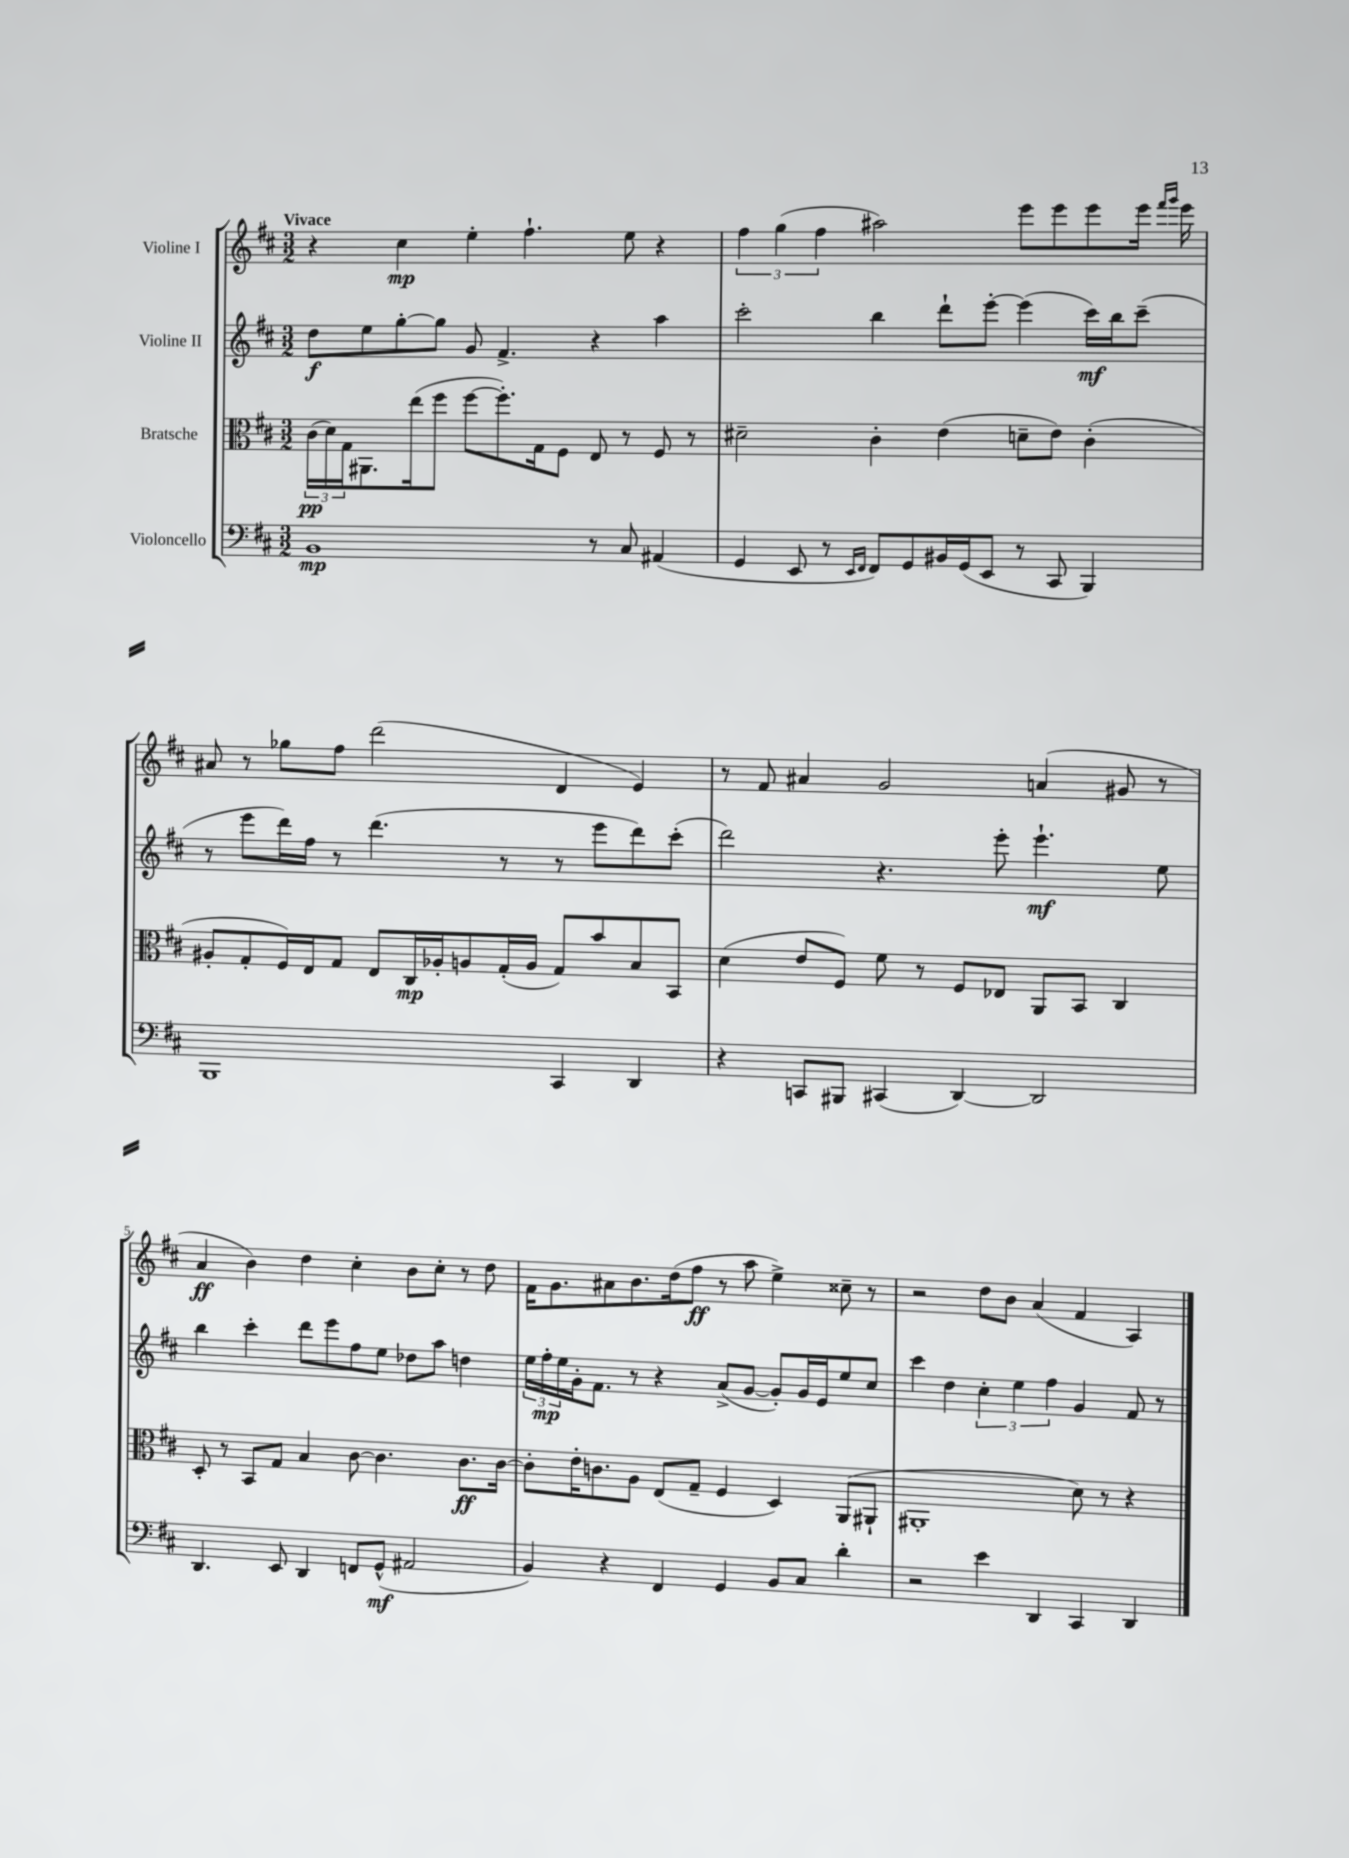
<<
\new StaffGroup <<
\new Staff = "s0" \with { instrumentName = "Violine I" } {
    \clef treble \key d \major \numericTimeSignature \time 3/2 \tempo "Vivace"
    r4 cis''4\mp e''4-. fis''4.-! e''8 r4 |
    \tuplet 3/2 { fis''4 g''4( fis''4 } ais''2) e'''8 e'''8 e'''8 e'''16 \grace { fis'''16 g'''16 } e'''16 |
    ais'8 r8 ges''8 fis''8 d'''2( d'4 e'4) |
    r8 fis'8 ais'4 g'2 a'4( gis'8 r8 |
    a'4\ff b'4) d''4 cis''4-. b'8 cis''8-. r8 d''8 |
    fis'16 g'8. ais'8 b'8. d''16( fis''8\ff r8 a''8 e''4->) cisis''8-- r8 |
    r2 d''8 b'8 a'4( fis'4 a4) \bar "|." |
}
\new Staff = "s1" \with { instrumentName = "Violine II" } {
    \clef treble \key d \major \numericTimeSignature \time 3/2
    d''8\f e''8 g''8~-. g''8 g'8 fis'4.-> r4 a''4 |
    cis'''2-. b''4 d'''8-! e'''8~-. e'''4( cis'''16\mf) b''16 cis'''8--( |
    r8 e'''8 d'''16) fis''16 r8 d'''4.( r8 r8 e'''8 d'''8) cis'''8-.( |
    d'''2) r4. e'''8-. e'''4.-!\mf e''8 |
    b''4 cis'''4-. d'''8 e'''8 fis''8 e''8 des''8 a''8 d''4 |
    \tuplet 3/2 { e''16 fis''16-.\mp e''16 } g'16-. fis'8. r8 r4 a'8->( g'8~ g'8-.) g'16 e'16 e''8 cis''8 |
    cis'''4 d''4 \tuplet 3/2 { cis''4-. e''4 fis''4 } g'4 fis'8 r8 \bar "|." |
}
\new Staff = "s2" \with { instrumentName = "Bratsche" } {
    \clef alto \key d \major \numericTimeSignature \time 3/2
    \tuplet 3/2 { cis'16\pp( d'16) g16 } ais,8. e''16( fis''8 fis''8~ fis''8.-.) g16 fis8 e8 r8 fis8 r8 |
    dis'2-- cis'4-. e'4( d'8-- e'8) cis'4-.( |
    ais8-. g8-. fis16) e16 g8 e8 cis16\mp aes16-. a8 g16-.( a16 g8) b'8 b8 b,8 |
    d'4( e'8 fis8) fis'8 r8 fis8 ees8 a,8 b,8 cis4 |
    d8-. r8 b,8 g8 b4 cis'8~ cis'4. cis'8.\ff cis'16~ |
    cis'8-. e'16-. c'8. a8 e8( g8-- fis4 d4) a,8( ais,8-! |
    ais,1-. d'8) r8 r4 \bar "|." |
}
\new Staff = "s3" \with { instrumentName = "Violoncello" } {
    \clef bass \key d \major \numericTimeSignature \time 3/2
    b,1\mp r8 cis8 ais,4( |
    g,4 e,8 r8 \grace { e,16 fis,16 } fis,8) g,8 bis,16 g,16( e,8 r8 cis,8 b,,4) |
    b,,1 cis,4 d,4 |
    r4 c,8 bis,,8 cis,4( d,4~) d,2 |
    d,4. e,8 d,4 f,8 g,8-^\mf( ais,2 |
    b,4) r4 fis,4 g,4 b,8 cis8 d'4-. |
    r2 e'4 d,4 cis,4 d,4 \bar "|." |
}
>>
>>
\layout { \context { \Score \override BarNumber.break-visibility = ##(#f #t #t) barNumberVisibility = #(every-nth-bar-number-visible 5) } }
